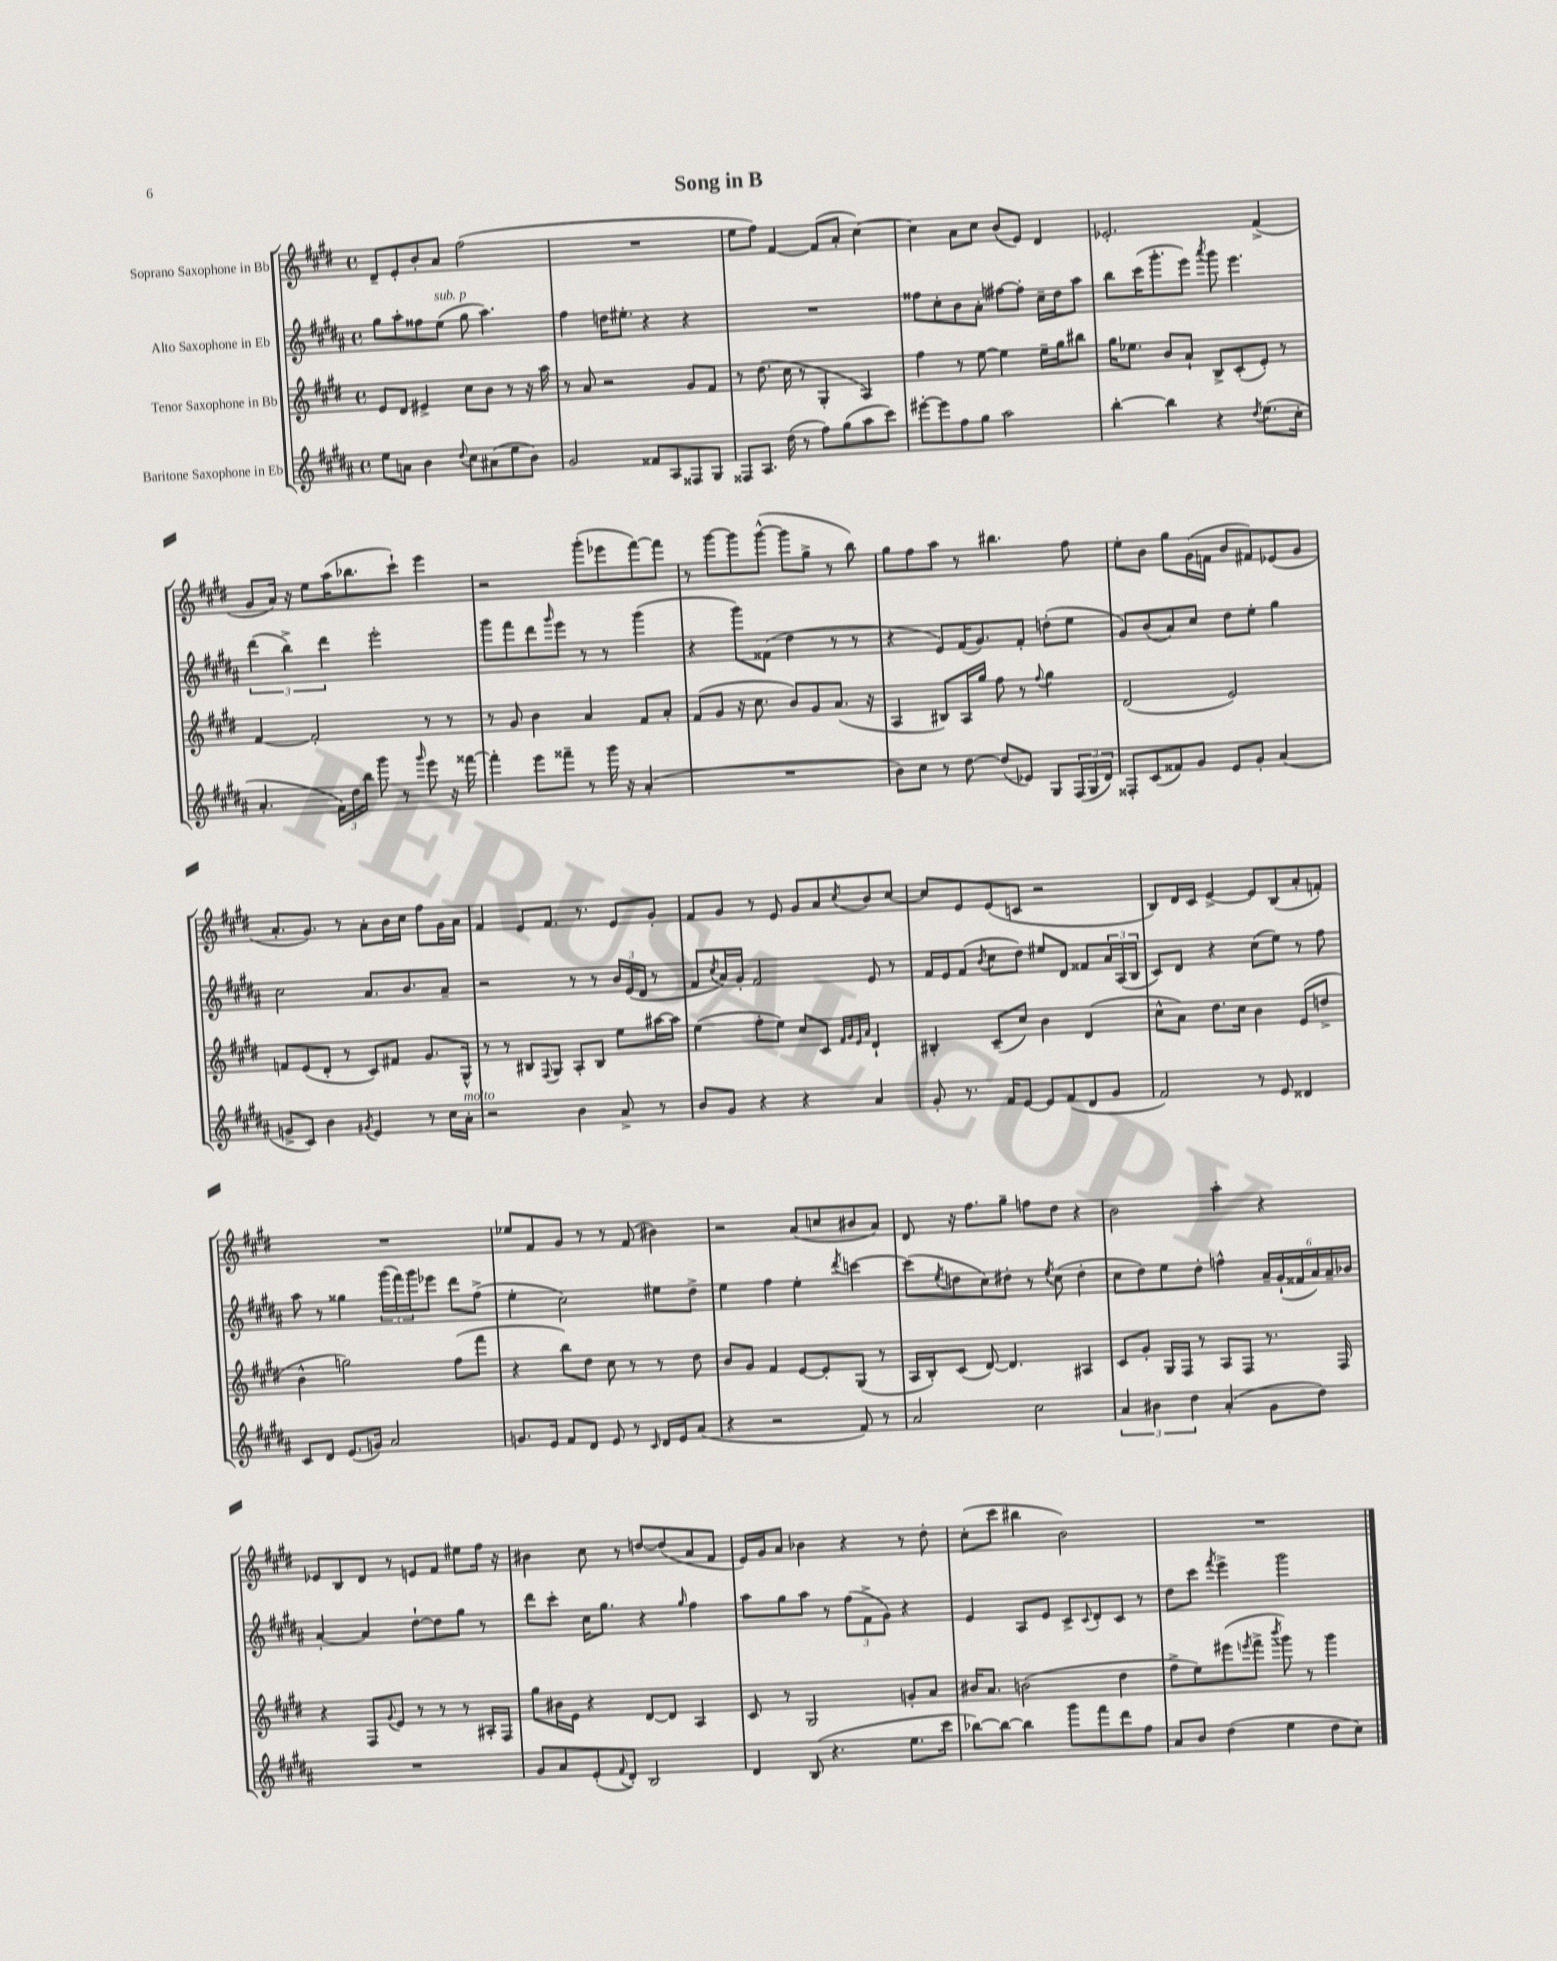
\header { title = "Song in B" }
<<
\new StaffGroup <<
\new Staff = "s0" \with { instrumentName = "Soprano Saxophone in Bb" } {
    \clef treble \key e \major \defaultTimeSignature \time 4/4
    dis'8-- e'8-. b'8-. a'8 fis''2( |
    R1 |
    e''8 fis''8) fis'4~ fis'8( a'8-. cis''4~) |
    cis''4 a'8 cis''8 b'8( e'8) dis'4 |
    ees'2.-. fis'4->( |
    gis'8 a'16) r16 e''8 a''16( bes''8. cis'''8-!) e'''4 |
    r2 gis'''8-.( ees'''8 fis'''8~) fis'''8 |
    r8 gis'''8~ gis'''8 gis'''8~-^( gis'''8 gis''8-> r8 b''8) |
    gis''8 fis''8 a''8 r8 bis''4. fis''8 |
    e''8-. b'8 gis''8 gis'16( f'16 b'8 fis'8) ees'8( gis'8 |
    a'8.-. gis'8.) r8 a'8-. b'16 cis''16 fis''8 gis'16 a'16 |
    fis'4 e'8 fis'8. r8. e'8 gis'8-. |
    fis'8 gis'8 r8 e'8 gis'8 a'8 \acciaccatura { cis''8 } b'8 cis''8~ |
    cis''8 e'8 e'8( c'8 r2 |
    b8) dis'16 cis'16 e'4~-> e'8 b8( a'8-. f'8-.) |
    R1 |
    ees''8 fis'8 gis'8 r8 r8 fis'8( bis'4) |
    r2 a'8( c''8 bis'8 a'8) |
    dis'8 r16 fis''8. gis''8-- f''8 dis''8 r4 |
    b'2 a''4-. r4 |
    ees'8 b8 dis'8 r8 e'8 fis'8 eis''8 fis''16 r16 |
    bis'4 cis''8 r8 d''8~ d''8( a'8 fis'8 |
    e'16) gis'16 a'8 bes'4 r4 r8 dis''8-. |
    cis''8-.( cis'''8 bis''4 b'2) |
    R1 \bar "|." |
}
\new Staff = "s1" \with { instrumentName = "Alto Saxophone in Eb" } {
    \clef treble \key b \major \defaultTimeSignature \time 4/4
    gis''8 ais''8-. fisis''8 e''8^\markup { \italic "sub. p" }( gis''8 ais''4.) |
    fis''4 d''16 eis''8.-. r4 r4 |
    R1 |
    fisis''8 cis''8-. b'8 ais'8-. fis''8~ fis''8-. cis''16-- dis''16 ais''8 |
    b''8 cis'''16( gis'''8.-. e'''8) \acciaccatura { ais'''8 } gis'''8 e'''4. |
    \tuplet 3/2 { dis'''4( b''4->) dis'''4 } e'''2-. |
    gis'''8 fis'''8 dis'''8 \grace { gis'''16 } e'''8 r8 r8 gis'''4( |
    r4 gis'''8) fisis'8( dis''4 r8 r8 |
    r4 e'8) fis'16( gis'8.) fis'8-. d''8-.( e''8 |
    gis'8) b'8( ais'8) cis''8 dis''8 e''8-. gis''4 |
    cis''2 ais'8. b'8. ais'8-- |
    r2 r8 r8 \tuplet 3/2 { b'16 e'16( dis'16 } r8 |
    fis'8 \acciaccatura { cis''8 } ais'16) gis'16-. fis'2 e'8 r8 |
    fis'16 e'16 fis'8( \acciaccatura { b'8 } cis''8 dis''8) eis''8 dis'8 fisis'8 \tuplet 3/2 { ais'16 ais16( b16 } |
    cis'8) dis'8 r4 cis''8( e''8) r8 fis''8 |
    ais''8 r8 gisis''4 \tuplet 3/2 { gis'''16( fis'''16) gis'''16 } ees'''8 dis'''8 fis''8->( |
    e''4-. cis''2) eis''8 dis''8-> |
    e''4 fis''4 e''4-. \acciaccatura { dis'''8 } c'''4~ |
    c'''8( \acciaccatura { e''8 } d''8 cis''8) dis''8-. r8 \acciaccatura { e''8 } cis''8( dis''4-. |
    cis''8 dis''8) e''8 dis''8-. f''4-^ \tuplet 6/4 { ais'16-- gis'16-!( fisis'16 ais'16) ais'16-- bes'16 } |
    ais'4~-. ais'4 dis''8~-! dis''8 gis''8 r8 |
    dis'''8 cis'''8-. cis''16 gis''8. r4 \grace { gis''16 } fis''4 |
    ais''8 gis''8 ais''8 r8 \tuplet 3/2 { fis''8( fis'8-> gis'8) } r4 |
    e'4 ais8 e'8 cis'8-> \appoggiatura { cis'8 } dis'8-. cis'8 r8 |
    dis''8 cis'''8 \acciaccatura { fis'''8 } e'''4-> gis'''2 \bar "|." |
}
\new Staff = "s2" \with { instrumentName = "Tenor Saxophone in Bb" } {
    \clef treble \key e \major \defaultTimeSignature \time 4/4
    e'8 dis'8 eis'4-> cis''8 b'8 r8 r16 a''16 |
    r8 a'8 r2 gis'8 fis'8 |
    r8 dis''8.( cis''16 r8 gis4-. a4) |
    fis''4 r8 e''8~ e''4 e''16-- gis''16 bis''8 |
    gis''16 ees''8. b'8 a'8-! b8-> cis'8-.( e'8-.) r8 |
    fis'4~ fis'2-. r8 r8 |
    r8 gis'8 b'4 a'4 fis'8 a'8-. |
    fis'8( gis'8 r16 cis''8. b'8) gis'8 a'8.( r16 |
    a4 bis8) a16 gis''16 fis''8 r8 \appoggiatura { fis''8 } gis''4 |
    dis'2( e'2) |
    f'8 e'8( dis'8-. r8 cis'8) fis'8 gis'8. gis16-^ |
    r8 r8 bis8 \appoggiatura { fis8 } gis8 a8-. bis8 e''8 ais''16~ ais''16 |
    e''4( fis''8-. e''8) cis''8 cis'8 \grace { fis'32 gis'32 e'32 a'32 } dis'4-! |
    bis4-. cis'8--( cis''8) b'4 dis'4( |
    cis''8-^ a'8) dis''8. cis''16 b'4 e'8( d''8-> |
    b'4-^ g''2) fis''8( fis'''8 |
    r4 b''8) dis''8 cis''8 r8 r8 dis''8 |
    b'8 gis'8 fis'4 e'8~ e'8-. gis8( r8 |
    a16 b16-.) cis'8( dis'8~) dis'4. ais4 |
    cis'8 gis'8-. gis16 fis16 r8 a8 fis8 r8. fis16 |
    r4 fis8 \appoggiatura { gis'8 } e'8 r8 r8 r8 ais16-. fis16 |
    gis''8 bis'16 e'16 r4 dis'8~ dis'8 a4 |
    cis'8 r8 gis2 g'8-. a'8 |
    bis'16 a'8. b'2( dis''4 |
    fis''8-> e''8) eis'''8( \acciaccatura { e'''8 } fis'''8-> \acciaccatura { b'''8 } gis'''8) r8 gis'''4 \bar "|." |
}
\new Staff = "s3" \with { instrumentName = "Baritone Saxophone in Eb" } {
    \clef treble \key b \major \defaultTimeSignature \time 4/4
    e''8 a'8 b'4 \appoggiatura { dis''8 } cis''8 ais'8( e''8 b'8) |
    gis'2 fisis'8 ais8 fisis8 gis8 |
    fisis8 ais8. dis''16( r8 fis''8) gis''8( ais''8 cis'''8) |
    eis'''8~-. eis'''8 fis''8 gis''8 ais''2 |
    b''4~-. b''4 r4 \acciaccatura { dis''8 } e''8.( cis''16-. |
    ais'4.-. \tuplet 3/2 { fis'16) dis''16 b''16 } gis'''8 r8 \grace { gis'''16 } e'''8 r16 fisis'''16~ |
    fisis'''4-. e'''8 fisis'''8-- r8 gis'''16 r16 ais'4-.( |
    R1 |
    b'8) cis''8 r8 dis''8~ dis''8( ees'8) gis8 \tuplet 3/2 { fis16( gis16 dis'16) } |
    fisis8-. cis'8( fisis'8) gis'8 e'8 gis'8-. ais'4( |
    g'8-> cis'8) b'4 \acciaccatura { gis'8 } e'4 r8 cis''16 ais'16-.^\markup { \italic "molto" } |
    r2 b'4 ais'8-> r8 |
    b'8 gis'8 r4 r4 ais'4 |
    gis'8-. r8. fis'16 e'8~ e'8 fis'8( dis'8 gis'8 |
    fis'2) r8 e'8 disis'4 |
    cis'8 dis'8 e'8.( g'16) ais'2 |
    g'8. e'16 fis'8 dis'8 e'8 r8 \grace { cis'16 } dis'16 e'16 ais'8( |
    r4 r2 fis'8) r8 |
    ais'2 cis''2 |
    \tuplet 3/2 { ais'4 bis'4 dis''4 } ais'4-.( gis'8 dis''8) |
    R1 |
    gis'8 ais'8 e'8-.( \appoggiatura { fis'8 } dis'8-.) b2 |
    dis'4 b8( r4. e''8. cis'''16 |
    bes''8~) bes''8~ bes''4 gis'''8 fis'''8 dis'''8 fis''8 |
    ais'8 b'8 dis''4( e''4 dis''8 cis''8) \bar "|." |
}
>>
>>
\layout { \context { \Score \remove "Bar_number_engraver" } }
